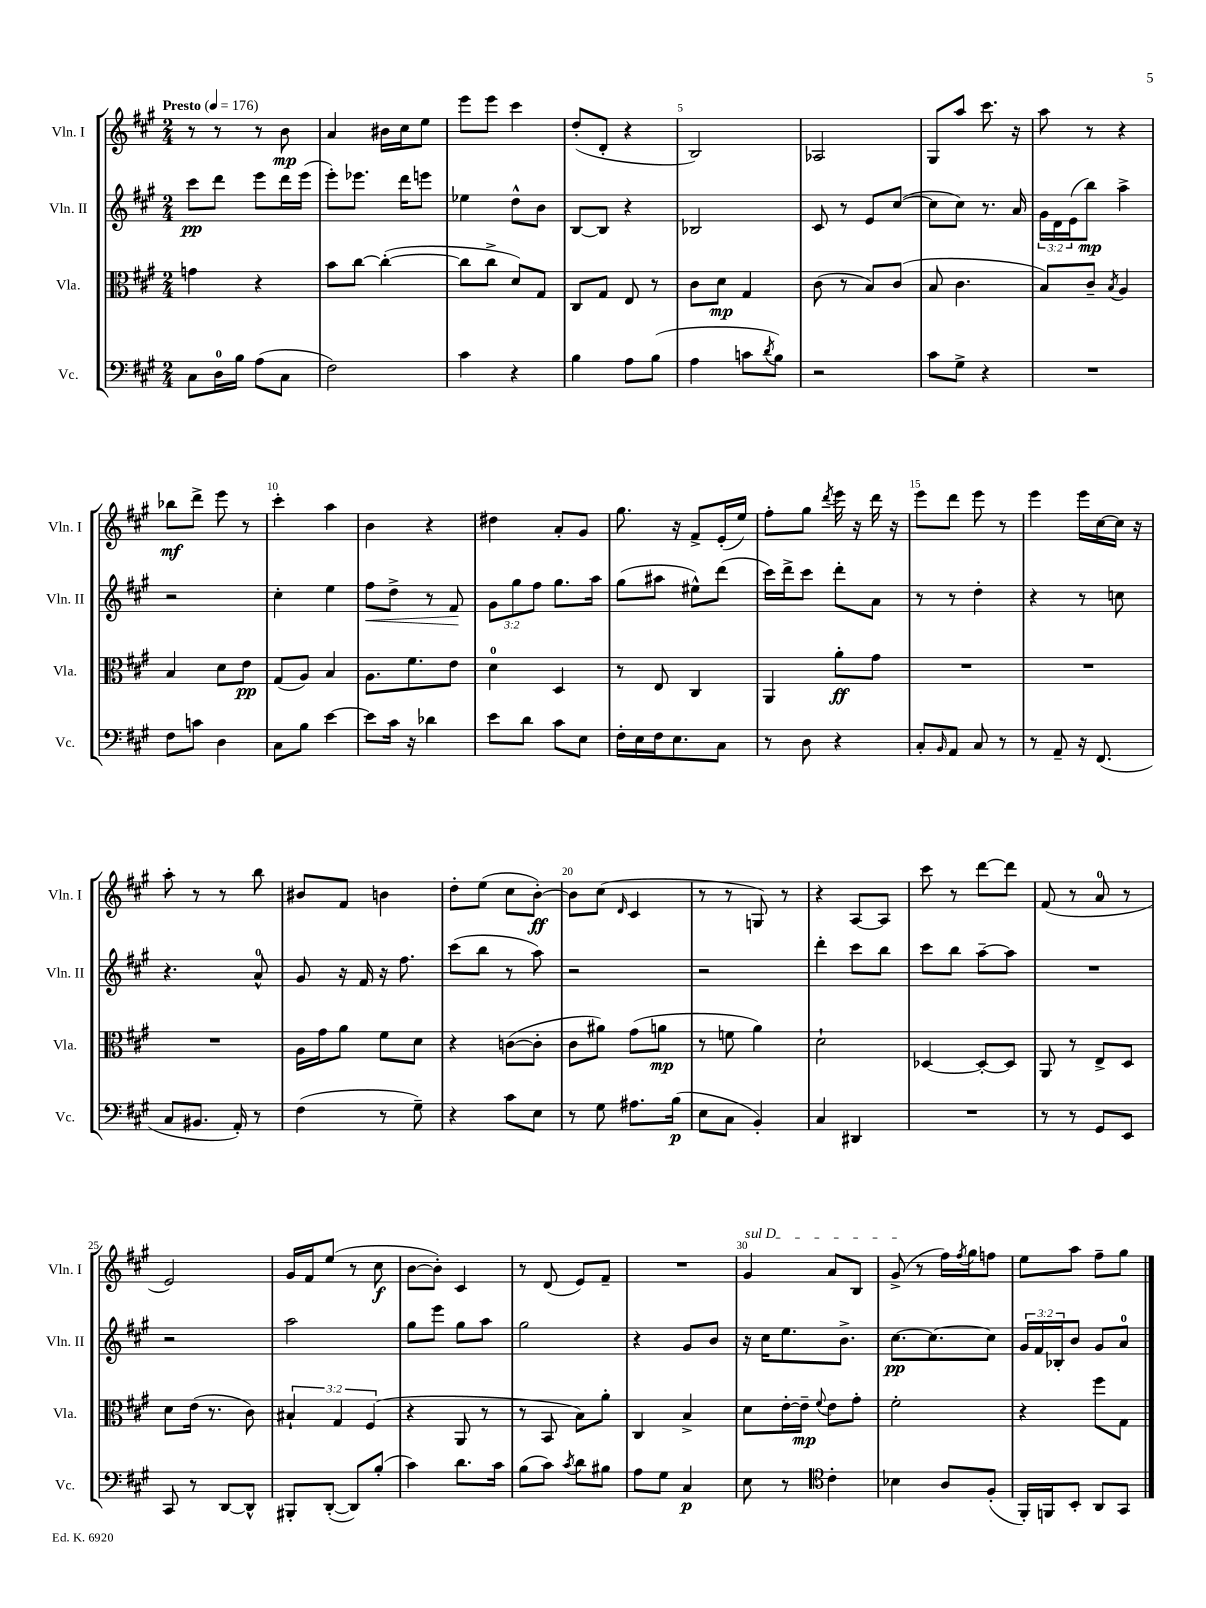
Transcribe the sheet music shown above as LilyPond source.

<<
\new StaffGroup <<
\new Staff = "s0" \with { instrumentName = "Vln. I" shortInstrumentName = "Vln. I" } {
    \clef treble \key a \major \numericTimeSignature \time 2/4 \tempo "Presto" 4 = 176
    r8 r8 r8 b'8\mp |
    a'4 bis'16 cis''16 e''8 |
    e'''8 e'''8 cis'''4 |
    d''8-.( d'8-. r4 |
    b2) |
    aes2 |
    gis8 a''8 cis'''8. r16 |
    a''8 r8 r4 |
    bes''8\mf d'''8-> e'''8 r8 |
    cis'''4-. a''4 |
    b'4 r4 |
    dis''4 a'8-. gis'8 |
    gis''8. r16 fis'8-> e'16-.( e''16) |
    fis''8-. gis''8 \acciaccatura { d'''8 } e'''16 r16 d'''16 r16 |
    e'''8 d'''8 e'''8 r8 |
    e'''4 e'''16 cis''16~ cis''16 r16 |
    a''8-. r8 r8 b''8 |
    bis'8 fis'8 b'4 |
    d''8-. e''8( cis''8 b'8~-.\ff) |
    b'8 cis''8( \grace { d'16 } cis'4 |
    r8 r8 g8) r8 |
    r4 a8~ a8 |
    cis'''8 r8 d'''8~ d'''8 |
    fis'8( r8 a'8-0 r8 |
    e'2) |
    gis'16 fis'16 e''8( r8 cis''8\f |
    b'8~ b'8-.) cis'4 |
    r8 d'8( e'8) fis'8-- |
    R2 |
    \once \override TextSpanner.bound-details.left.text = \markup { \italic "sul D" } gis'4\startTextSpan a'8 b8 |
    gis'8->\stopTextSpan( r8 fis''16) \acciaccatura { fis''8 } gis''16 f''8 |
    e''8 a''8 fis''8-- gis''8 \bar "|." |
}
\new Staff = "s1" \with { instrumentName = "Vln. II" shortInstrumentName = "Vln. II" } {
    \clef treble \key a \major \numericTimeSignature \time 2/4 \override Staff.TupletNumber.text = #tuplet-number::calc-fraction-text
    cis'''8\pp d'''8 e'''8 d'''16 e'''16( |
    e'''8-.) ees'''8. d'''16 e'''8 |
    ees''4 d''8-^ b'8 |
    b8~ b8 r4 |
    bes2 |
    cis'8 r8 e'8 cis''8~( |
    cis''8 cis''8) r8. a'16 |
    \tuplet 3/2 { gis'16 d'16 e'16( } b''8\mp) a''4-> |
    r2 |
    cis''4-. e''4 |
    fis''8\< d''8-> r8 fis'8\! |
    \tuplet 3/2 { gis'8 gis''8 fis''8 } gis''8. a''16 |
    gis''8( ais''8 eis''8-^) d'''8( |
    cis'''16) d'''16-> cis'''8 d'''8-. a'8 |
    r8 r8 d''4-. |
    r4 r8 c''8 |
    r4. a'8-0-^ |
    gis'8 r16 fis'16 r16 fis''8. |
    cis'''8( b''8 r8 a''8) |
    r2 |
    r2 |
    d'''4-. cis'''8 b''8 |
    cis'''8 b''8 a''8~-- a''8 |
    R2 |
    r2 |
    a''2 |
    gis''8 e'''8 gis''8 a''8 |
    gis''2 |
    r4 gis'8 b'8 |
    r16 cis''16 e''8. b'8.-> |
    cis''8.~\pp cis''8.~ cis''8 |
    \tuplet 3/2 { gis'16 fis'16 bes16-. } b'8 gis'8 a'8-0 \bar "|." |
}
\new Staff = "s2" \with { instrumentName = "Vla." shortInstrumentName = "Vla." } {
    \clef alto \key a \major \numericTimeSignature \time 2/4 \override Staff.TupletNumber.text = #tuplet-number::calc-fraction-text
    g'4 r4 |
    b'8 cis''8~ cis''4~-.( |
    cis''8 cis''8-> d'8) gis8 |
    cis8 gis8 e8 r8 |
    cis'8 d'8\mp gis4 |
    cis'8( r8 b8) cis'8( |
    b8 cis'4. |
    b8) cis'8-- \acciaccatura { b8 } a4 |
    b4 d'8 e'8\pp |
    gis8( a8) b4 |
    a8. fis'8. e'8 |
    d'4-0 d4 |
    r8 e8 cis4 |
    a,4 a'8-.\ff gis'8 |
    R2 |
    R2 |
    R2 |
    a16 gis'16 a'8 fis'8 d'8 |
    r4 c'8~( c'8-. |
    cis'8 ais'8) gis'8( a'8\mp |
    r8 f'8 a'4) |
    d'2-! |
    des4~ des8~-. des8 |
    a,8 r8 e8-> d8 |
    d'8 e'16( r8. cis'8) |
    \tuplet 3/2 { bis4-! gis4 fis4( } |
    r4 a,8 r8 |
    r8 b,8 b8) a'8-. |
    cis4 b4-> |
    d'8 e'16~-. e'16--\mp \appoggiatura { fis'8 } e'8 gis'8-. |
    fis'2-. |
    r4 fis''8 gis8 \bar "|." |
}
\new Staff = "s3" \with { instrumentName = "Vc." shortInstrumentName = "Vc." } {
    \clef bass \key a \major \numericTimeSignature \time 2/4
    cis8 d16-0 b16 a8( cis8 |
    fis2) |
    cis'4 r4 |
    b4 a8 b8( |
    a4 c'8 \acciaccatura { d'8 } b8) |
    r2 |
    cis'8 gis8-> r4 |
    R2 |
    fis8 c'8 d4 |
    cis8 b8 e'4~ |
    e'8 cis'16 r16 des'4 |
    e'8 d'8 cis'8 e8 |
    fis16-. e16 fis16 e8. cis8 |
    r8 d8 r4 |
    cis8-. \grace { b,16 } a,8 cis8 r8 |
    r8 a,8-- r16 fis,8.( |
    cis8 bis,8. a,16-.) r8 |
    fis4( r8 gis8--) |
    r4 cis'8 e8 |
    r8 gis8 ais8. b16\p( |
    e8 cis8 b,4-.) |
    cis4 dis,4 |
    R2 |
    r8 r8 gis,8 e,8 |
    cis,8 r8 d,8~ d,8-^ |
    bis,,8-. d,8~-.( d,8) b8-.( |
    cis'4) d'8. cis'16 |
    b8( cis'8) \acciaccatura { cis'8 } d'8 bis8 |
    a8 gis8 cis4\p |
    e8 r8 \clef tenor cis'4-. |
    bes4 a8 fis8-.( |
    fis,16-.) f,16 b,8-. a,8 gis,8 \bar "|." |
}
>>
>>
\layout { \context { \Score \override BarNumber.break-visibility = ##(#f #t #t) barNumberVisibility = #(every-nth-bar-number-visible 5) } }
